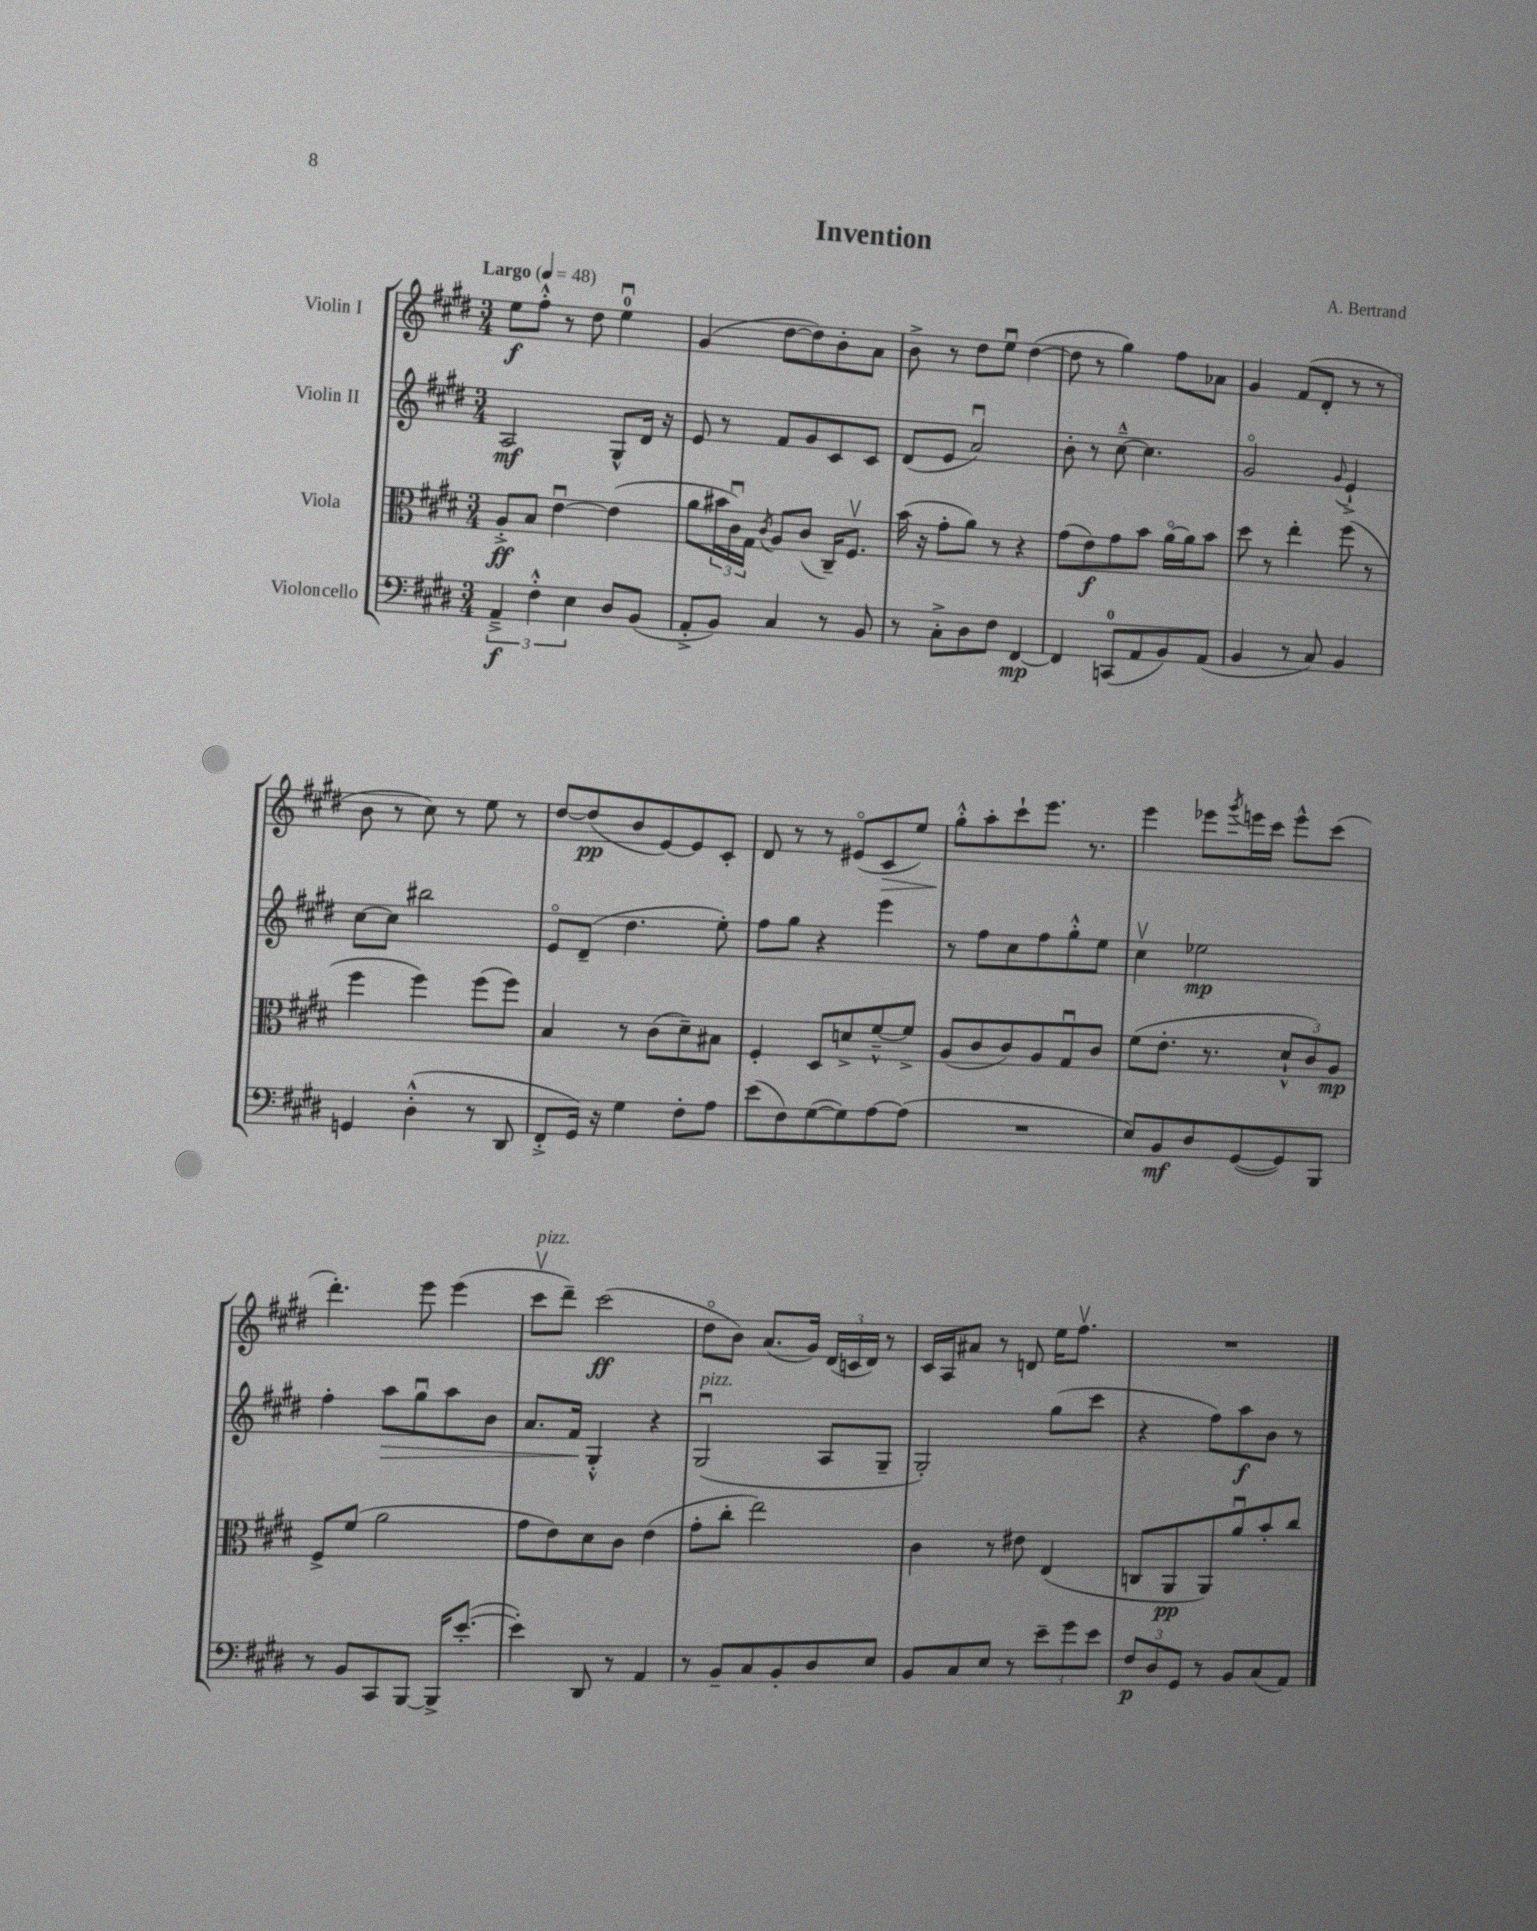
\header { title = "Invention" composer = "A. Bertrand" }
<<
\new StaffGroup <<
\new Staff = "s0" \with { instrumentName = "Violin I" } {
    \clef treble \key e \major \numericTimeSignature \time 3/4 \tempo "Largo" 4 = 48
    e''8\f fis''8-.-^ r8 dis''8 e''4-0\downbow |
    gis'4( dis''8~ dis''8) b'8-. a'8 |
    b'8-> r8 dis''8 e''8\downbow dis''4~( |
    dis''8 r8 gis''4) fis''8 aes'8 |
    gis'4 fis'8( dis'8-. r8 r8 |
    b'8 r8 cis''8) r8 e''8 r8 |
    dis''8~ dis''8\pp( b'8 e'8~) e'8 cis'8-. |
    dis'8 r8 r8 eis'8\flageolet( cis'8\> e''8) |
    gis''8-.-^\! a''8-. cis'''8-! e'''8. r8. |
    e'''4 ees'''8 \acciaccatura { gis'''8 } e'''16 cis'''16 e'''8-^ cis'''8( |
    dis'''4.-.) e'''8 e'''4( |
    cis'''8\upbow^\markup { \italic "pizz." } dis'''8--) cis'''2\ff( |
    dis''8\flageolet b'8) a'8.( gis'16) \tuplet 3/2 { dis'16( c'16 dis'16) } r8 |
    cis'16 a16 ais'8 r8 d'8 e''16 fis''8.\upbow |
    R2. \bar "|." |
}
\new Staff = "s1" \with { instrumentName = "Violin II" } {
    \clef treble \key e \major \numericTimeSignature \time 3/4
    a2\mf gis8-^ dis'16 r16 |
    e'8 r8 fis'8 gis'8 cis'8 cis'8 |
    dis'8( e'8 a'2\downbow) |
    b'8-. r8 cis''8~---^ cis''4. |
    gis'2\flageolet \appoggiatura { gis'8 } e'4-!-> |
    cis''8~ cis''8 bis''2 |
    e'8\flageolet dis'8--( dis''4. e''8-.) |
    fis''8 gis''8 r4 e'''4 |
    r8 fis''8 cis''8 fis''8 gis''8-.-^ e''8 |
    cis''4\upbow ees''2\mp |
    fis''4-. a''8\> gis''8\downbow a''8 b'8 |
    a'8. fis'16\! gis4-.-^ r4 |
    gis2\downbow^\markup { \italic "pizz." }( a8 gis8-- |
    gis2-.) gis''8( cis'''8 |
    r4 fis''8) a''8\f b'8 r8 \bar "|." |
}
\new Staff = "s2" \with { instrumentName = "Viola" } {
    \clef alto \key e \major \numericTimeSignature \time 3/4
    a8-.->\ff b8 e'4~\downbow e'4( |
    a'8 \tuplet 3/2 { bis'16 cis'16\downbow) gis16 } \acciaccatura { cis'8 } a8 cis'8( cis16--) fis8.\upbow |
    b'16( r16 gis'8-. a'8) r8 r4 |
    gis'8( e'8\f) gis'8 b'8 a'16~\flageolet a'16 b'8 |
    dis''8 r8 e''4-. fis''8( r8 |
    fis''4 fis''4) fis''8( fis''8) |
    b4 r8 cis'8( dis'8--) bis8 |
    fis4-. dis8 d'8-> fis'8~---^ fis'8-> |
    a8( cis'8 cis'8) a8 gis8\downbow cis'8 |
    fis'8( e'8.-. r8. \tuplet 3/2 { dis'8-!-^ cis'8) a8\mp } |
    fis8-> fis'8( a'2 |
    gis'8 e'8) dis'8 cis'8 e'4( |
    gis'8-. cis''8-. e''2) |
    cis'4 r8 eis'8 e4( |
    c8 a,8\pp a,8) a'8\downbow b'8-. cis''8 \bar "|." |
}
\new Staff = "s3" \with { instrumentName = "Violoncello" } {
    \clef bass \key e \major \numericTimeSignature \time 3/4
    \tuplet 3/2 { a,4--->\f fis4-.-^ e4 } dis8 b,8( |
    a,8-.-> b,8) cis4 r8 b,8 |
    r8 cis8-.-> dis8 fis8 fis,4~\mp |
    fis,4 c,8-0( a,8 b,8) a,8( |
    b,4 r8 cis8) b,4 |
    g,4 dis4-.-^( r8 dis,8 |
    fis,8-.-> gis,16) r16 gis4 fis8-. a8 |
    e'8( fis8) gis8~( gis8) a8~ a8( |
    R2. |
    e8) b,8\mf dis8 gis,8~( gis,8) b,,8 |
    r8 b,8 cis,8 b,,8~ b,,16-> e'8.~-.( |
    e'4-.) dis,8 r8 a,4 |
    r8 b,8-- cis8 b,8-. dis8 e8 |
    b,8 cis8 e8 r8 \tuplet 3/2 { e'8-- gis'8 e'8 } |
    \tuplet 3/2 { fis8\p dis8 gis,8 } r8 b,8 cis8( a,8) \bar "|." |
}
>>
>>
\layout { \context { \Score \remove "Bar_number_engraver" } }
